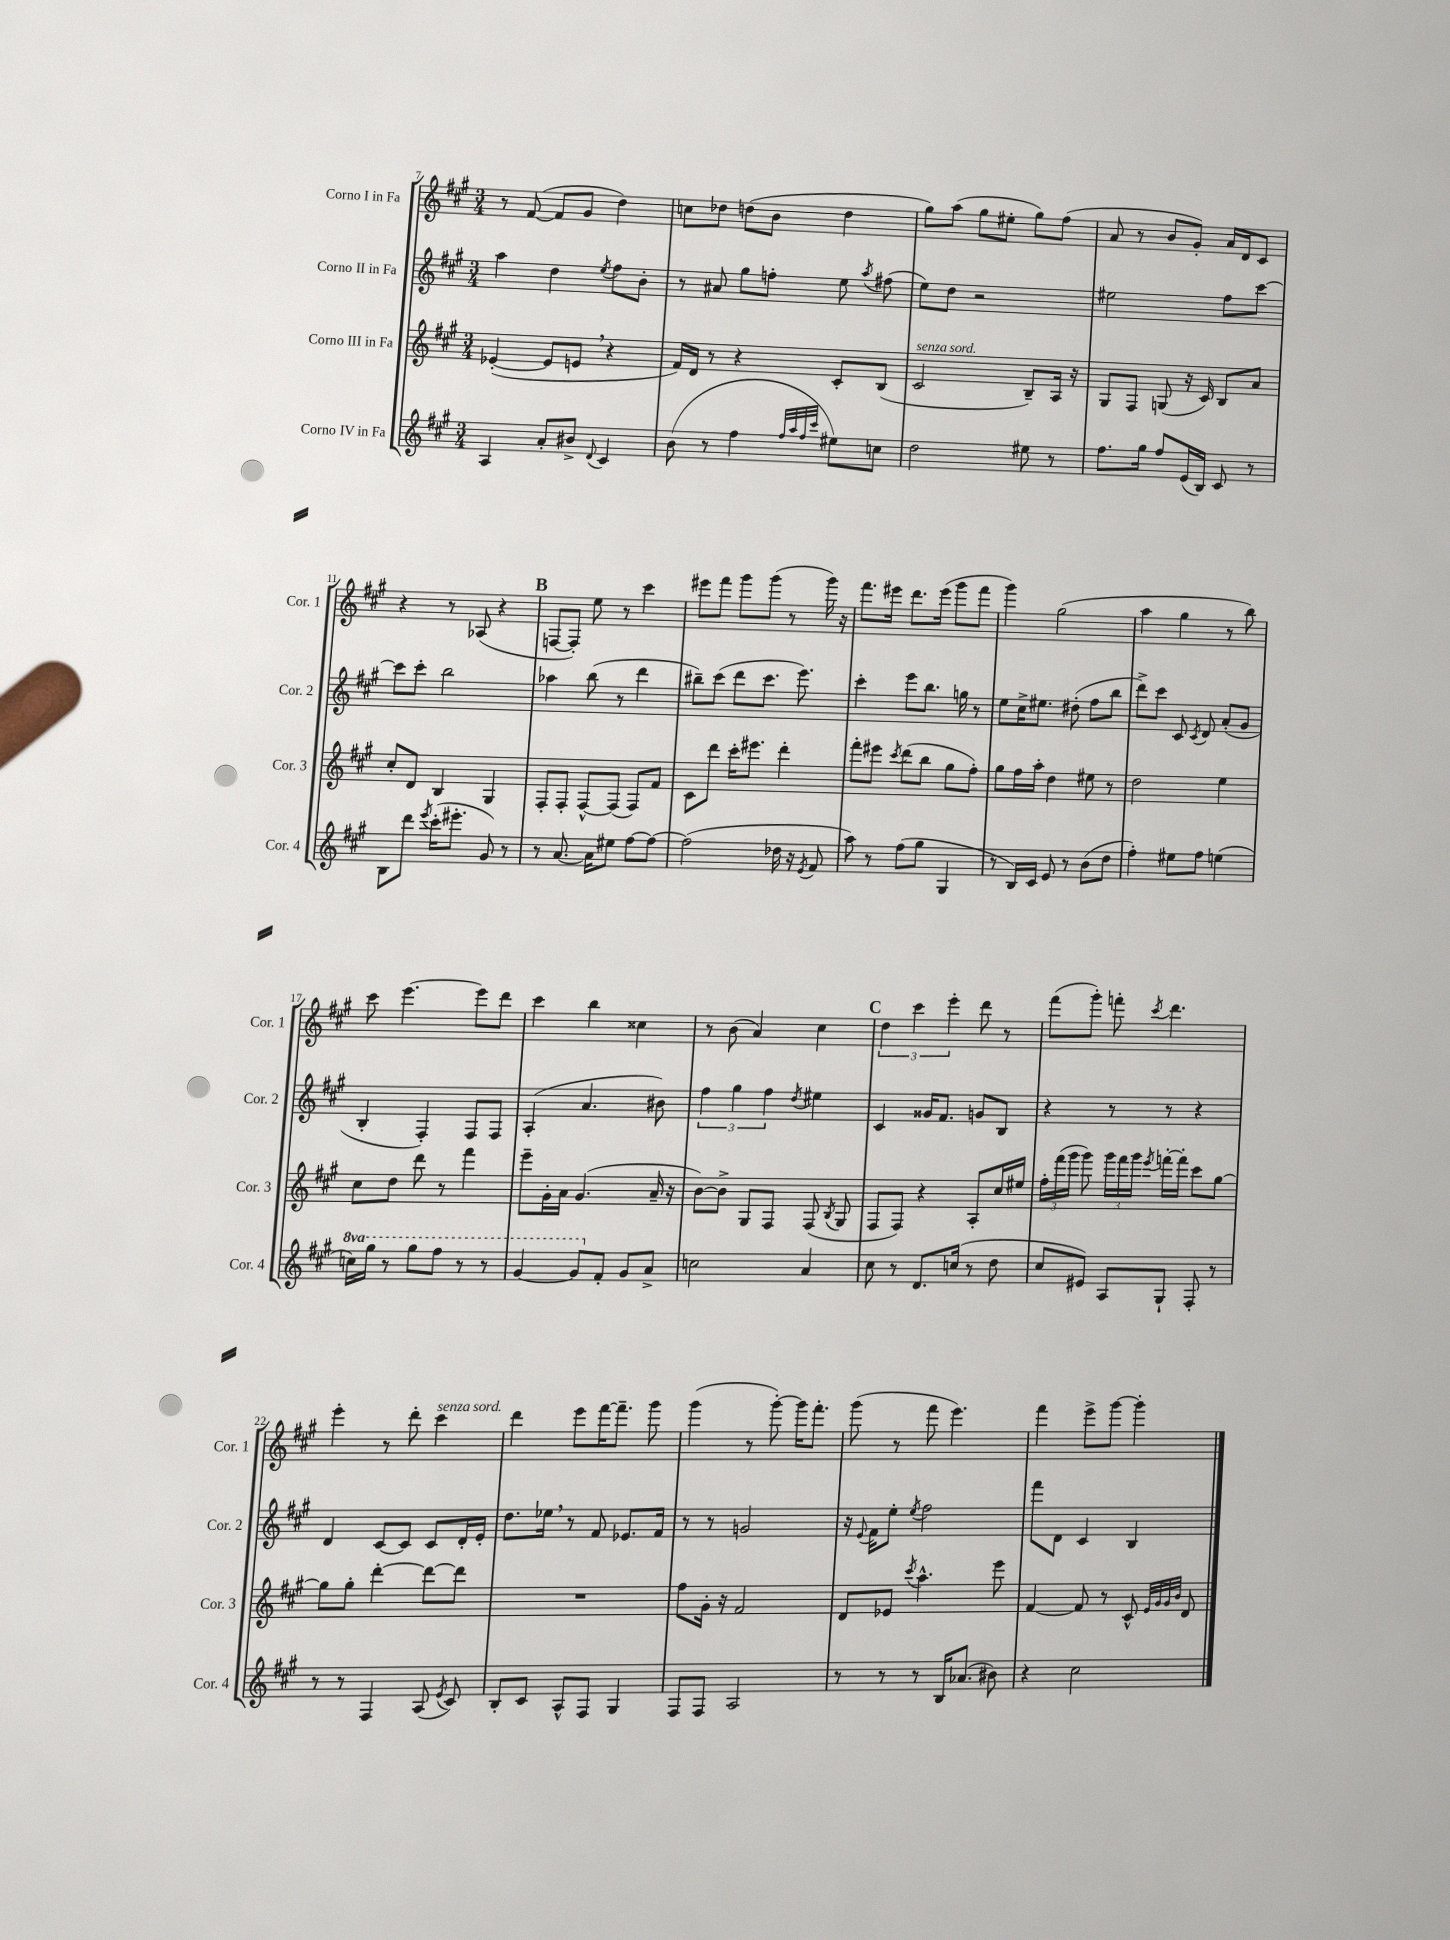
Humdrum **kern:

**kern	**kern	**kern	**kern
*staff4	*staff3	*staff2	*staff1
*clefG2	*clefG2	*clefG2	*clefG2
*k[f#c#g#]	*k[f#c#g#]	*k[f#c#g#]	*k[f#c#g#]
*M3/4	*M3/4	*M3/4	*M3/4
4A	([4e-'	4aa	8r
.	.	.	([8f#
8a'	8e-]	4dd	8f#]
8b#^	8e	.	8g#
8qqd	.	8qee	.
4c#	4r	8ff#	4dd)
.	.	8b'	.
=	=	=	=
(8b	16f#)	8r	8cc
.	16d	.	.
8r	8r	8a#	8dd-
4ff#	4r	8gg#	(8dd
.	.	8ff'	8b
32qqff#	.	.	.
32qqaa	.	.	.
32qqff#	.	.	.
32qqccc#	.	.	.
8ee#)	8c#'	8ee	4dd
.	.	8qaa	.
8cc	(8B	(8ff#	.
=	=	=	=
2dd	2c#	8ee)	8gg#)
.	.	8dd	(8aa
.	.	2r	8gg#
.	.	.	8ee#'
8ee#	8B~)	.	8gg#)
8r	16A	.	(8ff#
.	16r	.	.
=	=	=	=
8.ff#	8G#	2ee#	8a
.	8F#	.	8r
16gg#	.	.	.
8ff#	(8G	.	8b
(16e	16r	.	8g#')
16B)	16c#)	.	.
8c#	8B	8ff#	16a
.	.	.	16d
8r	8a	[8ccc#	8c#
=	=	=	=
8B	8cc#'	8ccc#]	4r
8ddd	8d	8ccc#'	.
8qeee	.	.	.
(16ccc#'	4B	2bb	8r
8.eee#'	.	.	.
.	.	.	(8A-
8g#)	4G#	.	4r
8r	.	.	.
=	=	=	=
8r	8F#'	4aa-	[8F
[8.a	8F#'	.	8F'])
.	[8F#^^	(8bb	8ee
16a]	.	.	.
8ee#	(8F#]	8r	8r
[8ff#	8F#)	4ddd	4ccc#
8ff#_	8f#	.	.
=	=	=	=
(2ff#]	8c#	8bb#~)	8eee#
.	8ddd	(8ccc#	8fff#
.	16ccc#'	8ddd	8ggg#
.	8.eee#	.	.
.	.	8.ccc#	(8ggg#
16dd-	4ddd'	.	8r
16r	.	8.eee)	.
8qe	.	.	.
8f#	.	.	16ggg#)
.	.	.	16r
=	=	=	=
8aa)	8fff#'	4ccc#'	8.fff#
8r	8eee#	.	.
.	.	.	16eee#
.	8qccc#	.	.
(8ff#	(8ddd	8eee	8.ddd
8gg#	8bb	8.bb	.
.	.	.	(16eee#
4G#	8gg#	.	8ggg#
.	.	16gg	.
.	8ff#')	8r	8fff#
=	=	=	=
8r	8gg#	8ee	4ggg#)
16B)	16ff#	16cc#^	.
16c#	16aa'	8.ee#	.
8e	4dd	.	(2gg#
8r	.	(8dd#'	.
(8b	8ee#	8ff#	.
8dd	8r	8bb	.
=	=	=	=
4ff#')	2dd	8ddd^)	4aa
.	.	8ccc#	.
8ee#	.	8c#	4gg#
.	.	8qc#	.
8ff#	.	8d	.
(4ee	4ee	(8a'	8r
.	.	8g#	8bb)
=	=	=	=
16ccc)	8cc#	4B'	8ccc#
16ggg#	.	.	.
8r	8dd	.	[4.eee
8ggg#	8ddd	4F#')	.
8fff#	8r	.	.
8r	4fff#	8F#	8eee]
8r	.	8F#	8ddd
=	=	=	=
[4gg#	8eee~	(4A'	4ccc#
.	16g#'	.	.
.	16a	.	.
8gg#]	(4.g#	4.a	4bb
8f#'	.	.	.
8g#	.	.	4cc##
8a^	16a~	8b#)	.
.	16r	.	.
=	=	=	=
2cc	[8b)	6ff#	8r
.	8b^]	.	(8b
.	.	6gg#	.
.	8G#	.	4a)
.	.	6ff#	.
.	8F#	.	.
.	.	8qdd	.
4a	(8F#	4ee#	4cc#
.	8qB	.	.
.	8G#	.	.
=	=	=	=
8cc#	8F#	4c#	6dd
8r	8F#)	.	.
.	.	.	6ccc#
8.d	4r	16g##	.
.	.	8.f#	.
.	.	.	6eee'
(16cc	.	.	.
8r	8A'	8g	8ddd
8dd	16cc#	8B	8r
.	16ee#	.	.
=	=	=	=
8cc#	24ff#'	4r	(8fff#
.	(24fff#	.	.
.	24ggg#	.	.
8e#)	8ggg#)	.	8ggg#')
8A	24ggg#	8r	8fff'
.	24fff#	.	.
.	24ggg#	.	.
.	8qeee	.	8qccc#
8G#`	[16fff'	8r	4.ddd
.	16fff']	.	.
8F#'	8ccc#	4r	.
8r	[8gg#	.	.
=	=	=	=
8r	8gg#]	4d	4eee'
8r	8gg#'	.	.
4F#	[4ddd'	[8c#	8r
.	.	8c#]	8ddd'
(8A	8ddd_	8c#	4ccc#
8qe	.	.	.
8c#)	8ddd]	16d'	.
.	.	16e'	.
=	=	=	=
8B'	2.r	8.dd	4ddd
8c#	.	.	.
.	.	16ee-	.
8A^^	.	8r	8eee
8F#	.	8f#	[16fff#
.	.	.	8.fff#~]
4G#	.	8.e-	.
.	.	.	8ggg#
.	.	16f#	.
=	=	=	=
8F#	8ff#	8r	(4ggg#
8F#	16g#'	8r	.
.	16r	.	.
2A	2f#	2g	8r
.	.	.	[8ggg#')
.	.	.	16ggg#]
.	.	.	8.fff#'
=	=	=	=
8r	8d	16r	(8ggg#
.	.	8qqe	.
.	.	16f#	.
8r	8e-	8ee'	8r
.	8qccc#	8qee	.
8r	4.aa^^	2ff#	8fff#
16B	.	.	4.eee)
(8.a-	.	.	.
8b#)	8eee	.	.
=	=	=	=
4r	[4f#	8fff#	4fff#
.	.	8d	.
2cc#	8f#]	4c#	8eee^
.	8r	.	[8ggg#
.	8c#^^	4B	4ggg#']
.	32qqe	.	.
.	32qqg#	.	.
.	32qqg#	.	.
.	32qqb	.	.
.	8d	.	.
==	==	==	==
*-	*-	*-	*-
